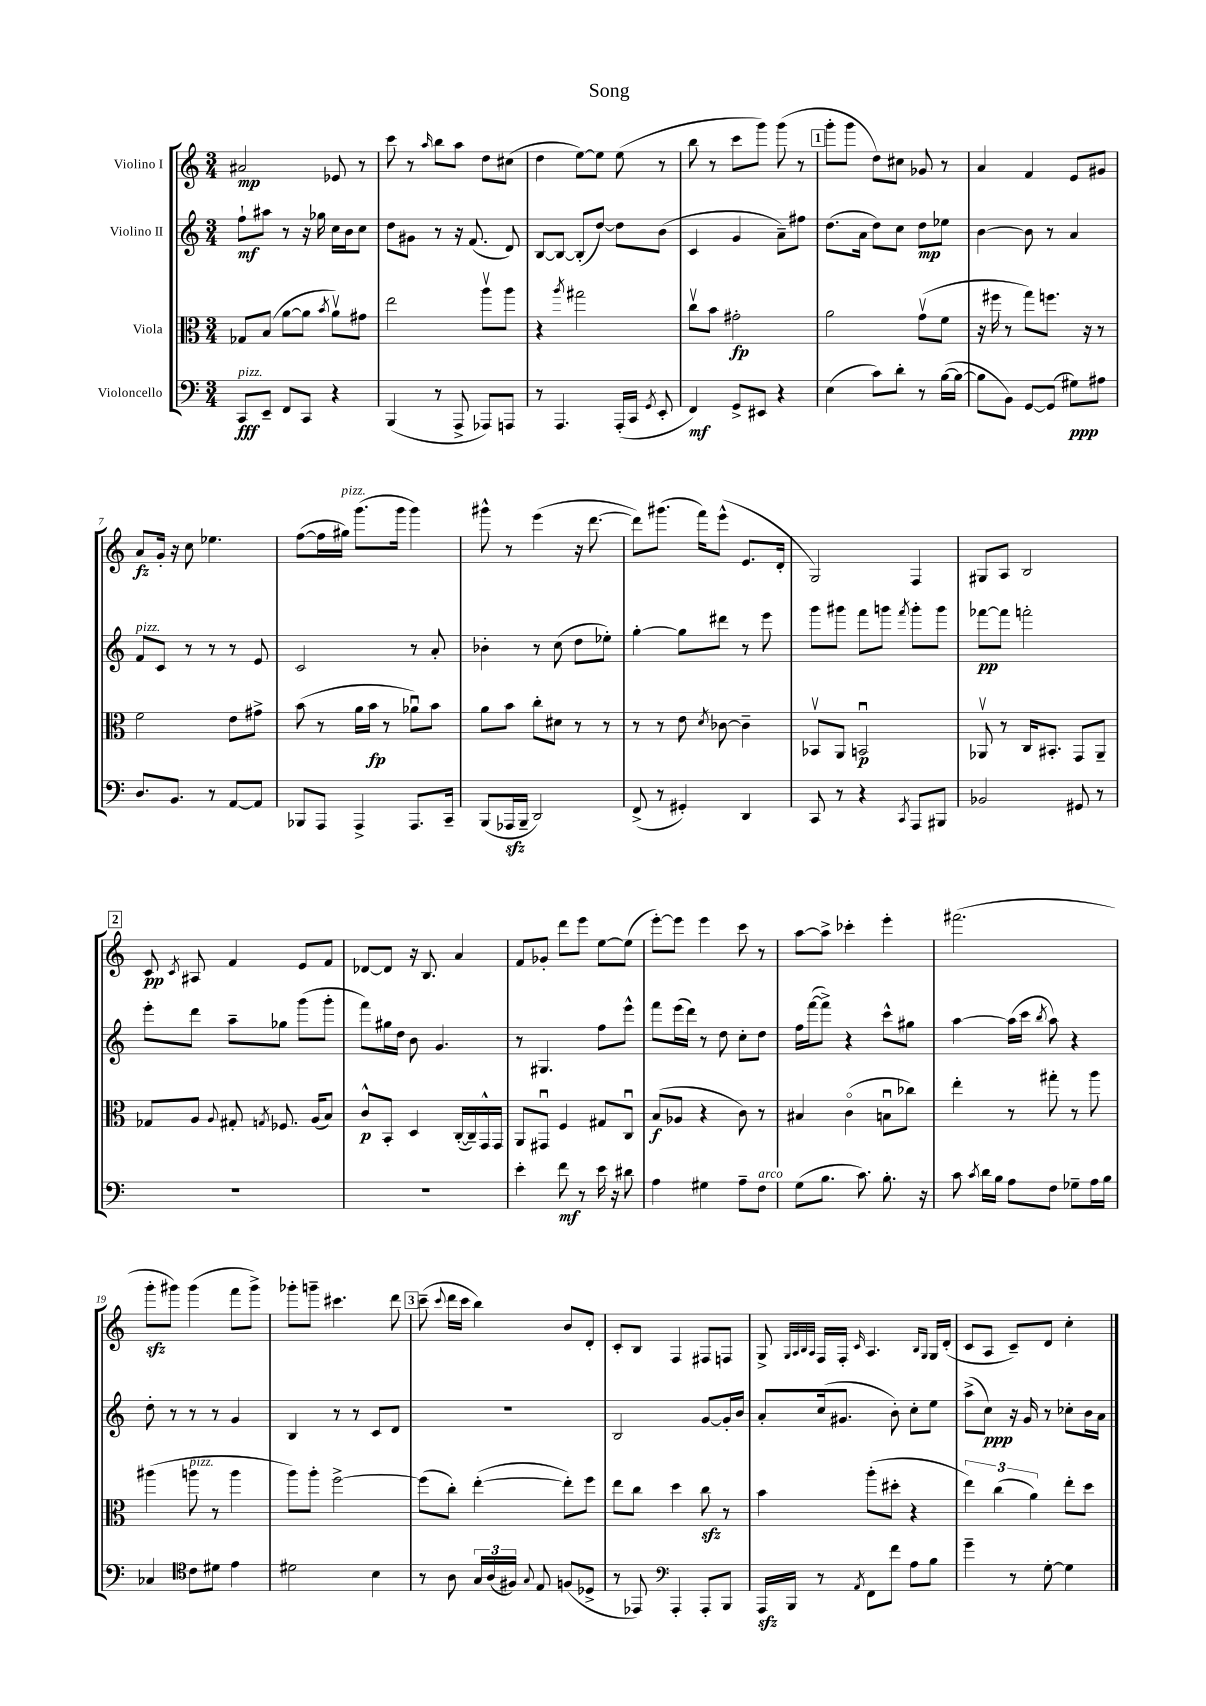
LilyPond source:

\header { title = "Song" }
<<
\new StaffGroup <<
\new Staff = "s0" \with { instrumentName = "Violino I" } {
    \clef treble \key c \major \numericTimeSignature \time 3/4
    \autoBeamOff ais'2\mp ees'8 r8 |
    c'''8 r8 \grace { a''16 } b''8[ a''8] d''8[ cis''8]( |
    d''4 e''8[~) e''8] e''8( r8 |
    b''8 r8 c'''8[ g'''8]) g'''8( r8 |
    \mark \markup { \box "1" } g'''8[-. g'''8] d''8[) cis''8] ges'8 r8 |
    a'4 f'4 e'8[ gis'8] |
    a'8[\fz g'16]-. r16 c''8 ees''4. |
    f''8[~( f''16 gis''16]^\markup { \italic "pizz." }) g'''8.[( g'''16] g'''4) |
    gis'''8-^ r8 e'''4( r16 d'''8.~ |
    d'''8[) gis'''8.]( f'''16[) e'''8]-^( e'8.[ d'16]-. |
    g2) f4 |
    gis8[ a8] b2 |
    \mark \markup { \box "2" } c'8\pp \acciaccatura { c'8 } ais8 f'4 e'8[ f'8] |
    des'8[~ des'8] r16 b8. a'4 |
    f'8[ ges'8]-. d'''8[ e'''8] e''8[~ e''8]( |
    e'''8[~-.) e'''8] e'''4 c'''8 r8 |
    a''8[~ a''8]-> ces'''4-. e'''4-. |
    fis'''2.( |
    g'''8[-.\sfz gis'''8]) gis'''4( f'''8[ gis'''8]->) |
    ges'''8[-. g'''8]-- cis'''4. d'''8 |
    \mark \markup { \box "3" } c'''8--( \appoggiatura { c'''8 } d'''16[ c'''16] b''4) b'8[ d'8]-. |
    c'8[-. b8] f4 fis8[ f8] |
    g8-> \grace { g32[ a32 b32 a32] } f16[ f16]-. \grace { c'16 } a4. \grace { b16[ g16] } g16[ d'16]-.( |
    c'8[ a8] c'8[--) d'8] c''4-. \bar "|." |
}
\new Staff = "s1" \with { instrumentName = "Violino II" } {
    \clef treble \key c \major \numericTimeSignature \time 3/4
    \autoBeamOff f''8[-!\mf ais''8] r8 r16 ges''16 c''16[ b'16 c''8] |
    d''8[ gis'8] r8 r16 f'8.( d'8) |
    b8[~ b8]~ b8[-.( d''8]~) d''8[ b'8]( |
    c'4 g'4 a'8[--) fis''8] |
    \mark \markup { \box "1" } d''8.[( a'16] d''8[) c''8] d''8[\mp ees''8] |
    b'4~ b'8 r8 a'4 |
    f'8[^\markup { \italic "pizz." } c'8] r8 r8 r8 e'8 |
    c'2 r8 a'8-. |
    bes'4-. r8 c''8( d''8[ ees''8]-.) |
    g''4~-. g''8[ dis'''8] r8 e'''8 |
    g'''8[ gis'''8] f'''8[ g'''8] \acciaccatura { f'''8 } g'''8[-. g'''8] |
    fes'''8[~\pp fes'''8] f'''2-. |
    \mark \markup { \box "2" } e'''8[-. d'''8] a''8[-- ges''8] g'''8[( g'''8]-. |
    f'''8[) gis''16 d''16] b'8 g'4. |
    r8 gis4. f''8[ e'''8]-^ |
    f'''8[ e'''16( d'''16]) r8 d''8 c''8[-. d''8] |
    f''16[ f'''16~( f'''8]->) r4 c'''8[-^ gis''8] |
    a''4~ a''16[( c'''16] \acciaccatura { b''8 } a''8) r4 |
    d''8-. r8 r8 r8 g'4 |
    b4 r8 r8 c'8[ d'8] |
    \mark \markup { \box "3" } R2. |
    b2 g'8[~ g'16-. b'16] |
    a'8[-. c''16( gis'8.] b'8-.) c''8[-. e''8] |
    a''8[->( c''8]\ppp) r16 g'16 r8 ces''8[-. b'16 a'16] \bar "|." |
}
\new Staff = "s2" \with { instrumentName = "Viola" } {
    \clef alto \key c \major \numericTimeSignature \time 3/4
    \autoBeamOff ges8[ b8]( a'8[~ a'8] \acciaccatura { b'8 } a'8[\upbow) gis'8] |
    e''2 a''8[\upbow a''8] |
    r4 \acciaccatura { a''8 } gis''2 |
    c''8[\upbow b'8] gis'2-.\fp |
    \mark \markup { \box "1" } a'2 g'8[\upbow( f'8] |
    r16 fis''16 r8 g''8[) f''8.] r16 r8 |
    f'2 e'8[ gis'8]-> |
    b'8( r8 a'16[ b'16]\fp r8 aes'8[\downbow) b'8] |
    a'8[ b'8] c''8[-. dis'8] r8 r8 |
    r8 r8 e'8 \acciaccatura { d'8 } ces'8~ ces'4-- |
    bes,8[\upbow a,8] b,2\downbow\p |
    aes,8\upbow r8 c16[ bis,8.]-. g,8[ aes,8]-- |
    \mark \markup { \box "2" } ges8[ a8] \appoggiatura { a8 } gis8-. \acciaccatura { g8 } fes8. a16[( b8]) |
    c'8[-^\p b,8]-. d4 c16[~-.( c16--) g,16-^ g,16] |
    a,8[ gis,8]\downbow f4 gis8[ c8]\downbow |
    b8[\f( aes8] r4 c'8) r8 |
    bis4 c'4\flageolet( b8[\downbow ces''8]) |
    e''4-. r8 gis''8-. r8 a''8 |
    ais''4( a''8^\markup { \italic "pizz." } r8 a''4 |
    a''8[) a''8]-. f''2~-> |
    \mark \markup { \box "3" } f''8[( c''8]-.) e''4~-.( e''8[-.) f''8] |
    e''8[ c''8] d''4 c''8\sfz r8 |
    b'4 a''8[-.( dis''8]-. r4 |
    \tuplet 3/2 { e''4) c''4( a'4) } e''8[-. d''8] \bar "|." |
}
\new Staff = "s3" \with { instrumentName = "Violoncello" } {
    \clef bass \key c \major \numericTimeSignature \time 3/4
    \autoBeamOff c,8[\fff^\markup { \italic "pizz." } e,8]-- f,8[ c,8] r4 |
    b,,4( r8 a,,8-> aes,,8[) a,,8] |
    r8 a,,4. a,,16[-.( c,16] \acciaccatura { g,8 } e,8-. |
    f,4\mf) g,8[-> eis,8] r4 |
    \mark \markup { \box "1" } e4( c'8[) d'8]-. r8 b16[~( b16]~ |
    b8[ b,8]) g,8[~ g,8]( gis8[\ppp) ais8] |
    d8.[ b,8.] r8 a,8[~ a,8] |
    bes,,8[ a,,8] a,,4-> a,,8.[ c,16]-- |
    b,,8[( aes,,16\sfz b,,16]-- d,2) |
    f,8->( r8 gis,4-.) d,4 |
    c,8 r8 r4 \acciaccatura { c,8 } a,,8[ bis,,8] |
    bes,2 gis,8 r8 |
    \mark \markup { \box "2" } R2. |
    R2. |
    e'4-. f'8\mf r8 e'16 r16 dis'8 |
    a4 gis4 a8[-- f8]^\markup { \italic "arco" } |
    g8[( b8.] c'8.) b8.-. r16 |
    c'8 \acciaccatura { c'8 } d'16[ b16] a8[ f8] ges8[-- a16 b16] |
    ces4 \clef tenor c'8[ dis'8] e'4 |
    dis'2 b4 |
    \mark \markup { \box "3" } r8 a8 \tuplet 3/2 { g16[ a16( fis16]) } \appoggiatura { g8 } e8 f8[( des8]-> |
    r8 ees,8) \clef bass a,,4-. a,,8[-. b,,8] |
    a,,16[\sfz b,,16] r8 \acciaccatura { a,8 } f,8[ f'8] a8[ b8] |
    g'4-- r8 g8~-. g4 \bar "|." |
}
>>
>>
